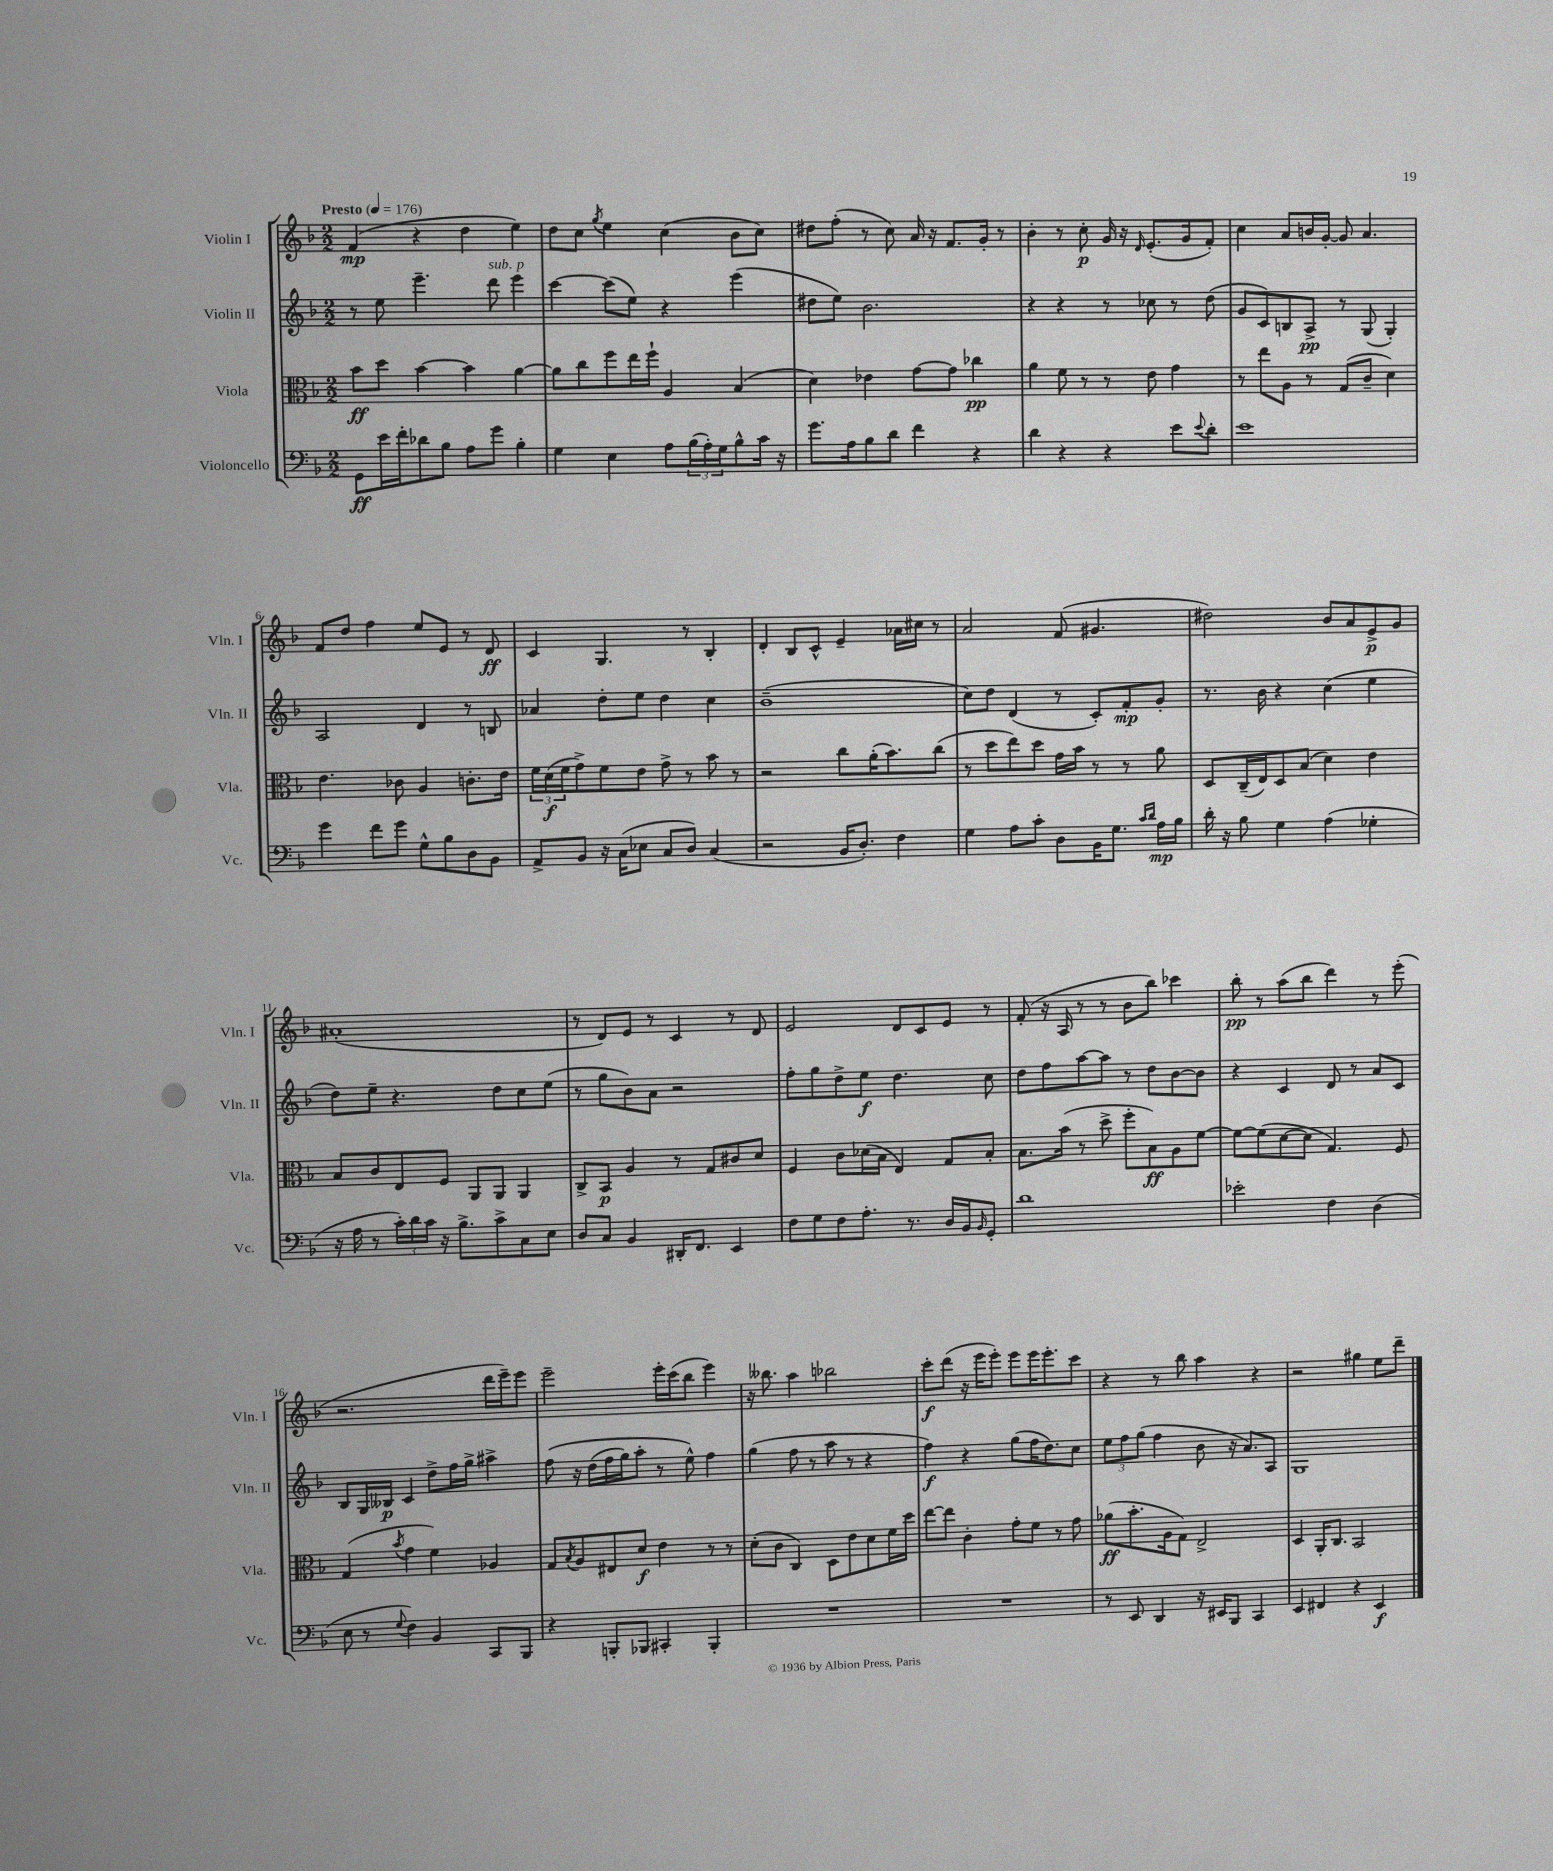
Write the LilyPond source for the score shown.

<<
\new StaffGroup <<
\new Staff = "s0" \with { instrumentName = "Violin I" shortInstrumentName = "Vln. I" } {
    \clef treble \key f \major \numericTimeSignature \time 2/2 \tempo "Presto" 4 = 176
    f'4\mp( r4 d''4 e''4) |
    d''8 c''8 \acciaccatura { g''8 } e''4 c''4( bes'8 c''8) |
    dis''8 f''8-.( r8 c''8) a'16 r16 f'8. g'16-. r8 |
    bes'4-. r8 c''8-.\p g'16 r16 \grace { d'16 } e'8.-.( g'16 f'8-.) |
    c''4 a'8 b'16 g'16~-. g'8 a'4. |
    f'8 d''8 f''4 e''8 e'8 r8 d'8\ff |
    c'4 g4. r8 bes4-. |
    d'4-. bes8 c'8-^ e'4-- aes'16 cis''16 r8 |
    a'2 f'8( gis'4. |
    dis''2) bes'8 a'8 e'8->\p g'8 |
    ais'1-.( |
    r8 d'8) e'8 r8 c'4 r8 d'8 |
    e'2 d'8 c'8 e'8 r8 |
    f'8-.( r16 a16 r8 r8 bes'8 bes''8) ces'''4 |
    bes''8-.\pp r8 a''8( bes''8 d'''4) r8 e'''8-.( |
    r2. d'''16 e'''16--) e'''8 |
    e'''2-- e'''16-. c'''16( bes''8 e'''4) |
    r16 beses''8. a''4 bes''2 |
    c'''8-.\f d'''8( r16 e'''16 e'''8-.) e'''8 e'''16 e'''8.-. c'''8 |
    r4 r8 bes''8 a''4 r4 |
    r2 gis''4 e''8 d'''8-- \bar "|." |
}
\new Staff = "s1" \with { instrumentName = "Violin II" shortInstrumentName = "Vln. II" } {
    \clef treble \key f \major \numericTimeSignature \time 2/2
    r8 e''8 e'''4.-- d'''8^\markup { \italic "sub. p" } e'''4 |
    c'''4~ c'''8( e''8) r4 e'''4( |
    dis''8 e''8) bes'2. |
    r4 r4 r8 ces''8 r8 d''8( |
    g'8 c'8) b8 a8->\pp r8 g8( g4-.) |
    a2 d'4 r8 b8 |
    aes'4 d''8-. e''8 d''4 c''4 |
    bes'1--( |
    c''8) d''8 d'4( r8 c'8-.) f'8-.\mp g'8-. |
    r8. bes'16 r4 c''4( e''4 |
    d''8) e''8-- r4. d''8 c''8 e''8( |
    r8 g''8 bes'8) a'8 r2 |
    f''8-. g''8 d''8-> e''8\f d''4. c''8 |
    d''8 f''8 a''8~ a''8 r8 d''8 bes'8~ bes'8 |
    r4 c'4 d'8 r8 a'8 c'8 |
    bes8 g16 beses16\p c'4 d''8-> f''16 g''16-> ais''4-> |
    f''8\( r16 d''16( f''16 g''16) a''8-. r8 e''8-^\) f''4 |
    g''4( f''8 r8 a''8 r8 r4 |
    f''4\f) r4 g''8( f''16 d''8.) c''8 |
    \tuplet 3/2 { e''8 f''8 g''8( } f''4 bes'8 r16 a'8.) a8 |
    g1 \bar "|." |
}
\new Staff = "s2" \with { instrumentName = "Viola" shortInstrumentName = "Vla." } {
    \clef alto \key f \major \numericTimeSignature \time 2/2
    bes'8\ff d''8 bes'4~ bes'4 a'4~ |
    a'8 c''8 f''8 e''16 f''16-! a4 bes4( |
    d'4) ees'4 g'8~ g'8 ces''4\pp |
    a'4 f'8 r8 r8 e'8 g'4 |
    r8 e''8 a8 r8 g8( c'8-- d'4) |
    e'4. ces'8 a4 c'8.-. e'16 |
    \tuplet 3/2 { f'16 d'16\f( f'16 } g'8->) f'8 e'8 g'8-> r8 bes'8 r8 |
    r2 c''8 a'16-.( bes'8.) c''8( |
    r8 d''8 e''8) d''8 g'16 bes'16 r8 r8 a'8 |
    d8 c16--( e16) d8 bes8( d'4) e'4 |
    bes8 c'8 e8 f8 a,8 a,8 a,4 |
    c8-> bes,8\p a4 r8 g8 cis'8 d'8 |
    f4 c'8 des'16( bes16 e4) g8 bes8-. |
    bes8. bes'16( r8 d''8-> f''8-. bes8\ff) a8 f'8~ |
    f'8~ f'8( d'8~ d'8 g4.) f8 |
    g4( \acciaccatura { bes'8 } g'4 f'4) aes4 |
    g8 \acciaccatura { bes8 } a8 eis8 d'8\f e'4 r8 r8 |
    d'8-.( c'8 c4) d8 e'8 d'8 f'16 d''16 |
    e''8~ e''8 c'4-. g'8-. f'8 r8 g'8 |
    aes'8\ff( bes'8.-. a16 g8) e2-> |
    d4 a,16-. c8. bes,2 \bar "|." |
}
\new Staff = "s3" \with { instrumentName = "Violoncello" shortInstrumentName = "Vc." } {
    \clef bass \key f \major \numericTimeSignature \time 2/2
    g,8\ff e'16 f'16-. des'8 bes8 a8 g'8 bes4-. |
    g4 e4 a8 \tuplet 3/2 { bes16( a16-.) g16 } bes8-^ c'16 r16 |
    g'8. a16 bes8 d'8 f'4 r4 |
    d'4 r4 r4 e'8 \appoggiatura { e'8 } d'8-. |
    e'1 |
    g'4 f'8 g'8 g8-^ bes8 d8 bes,8 |
    a,8-> bes,8 r16 c16( ees8 c8 d8) c4( |
    r2 bes,16 d8.-.) f4 |
    g4 a8 c'8-. d8 bes,16 g8. \grace { c'16 d'16 } a16\mp bes16 |
    d'16-. r16 bes8 g4 a4( ges4-. |
    r16 a16 r8 \tuplet 3/2 { c'16-.) d'16 c'16 } r16 bes8.-> c'8-> c8 e8 |
    d8 c8 bes,4 dis,16-. f,8. e,4 |
    f8 g8 f8 a8.-. r8. d16 bes,16 \grace { bes,16 } g,8-. |
    d'1 |
    ees'2-. f4 d4( |
    e8 r8 \appoggiatura { g8 } f4) bes,4 c,8 bes,,8 |
    r4 b,,8-. bes,,8 cis,4-. bes,,4-. |
    R1 |
    R1 |
    r8 e,8 d,4 r16 eis,16 bes,,8 c,4 |
    e,4 fis,4 r4 e,4\f \bar "|." |
}
>>
>>
